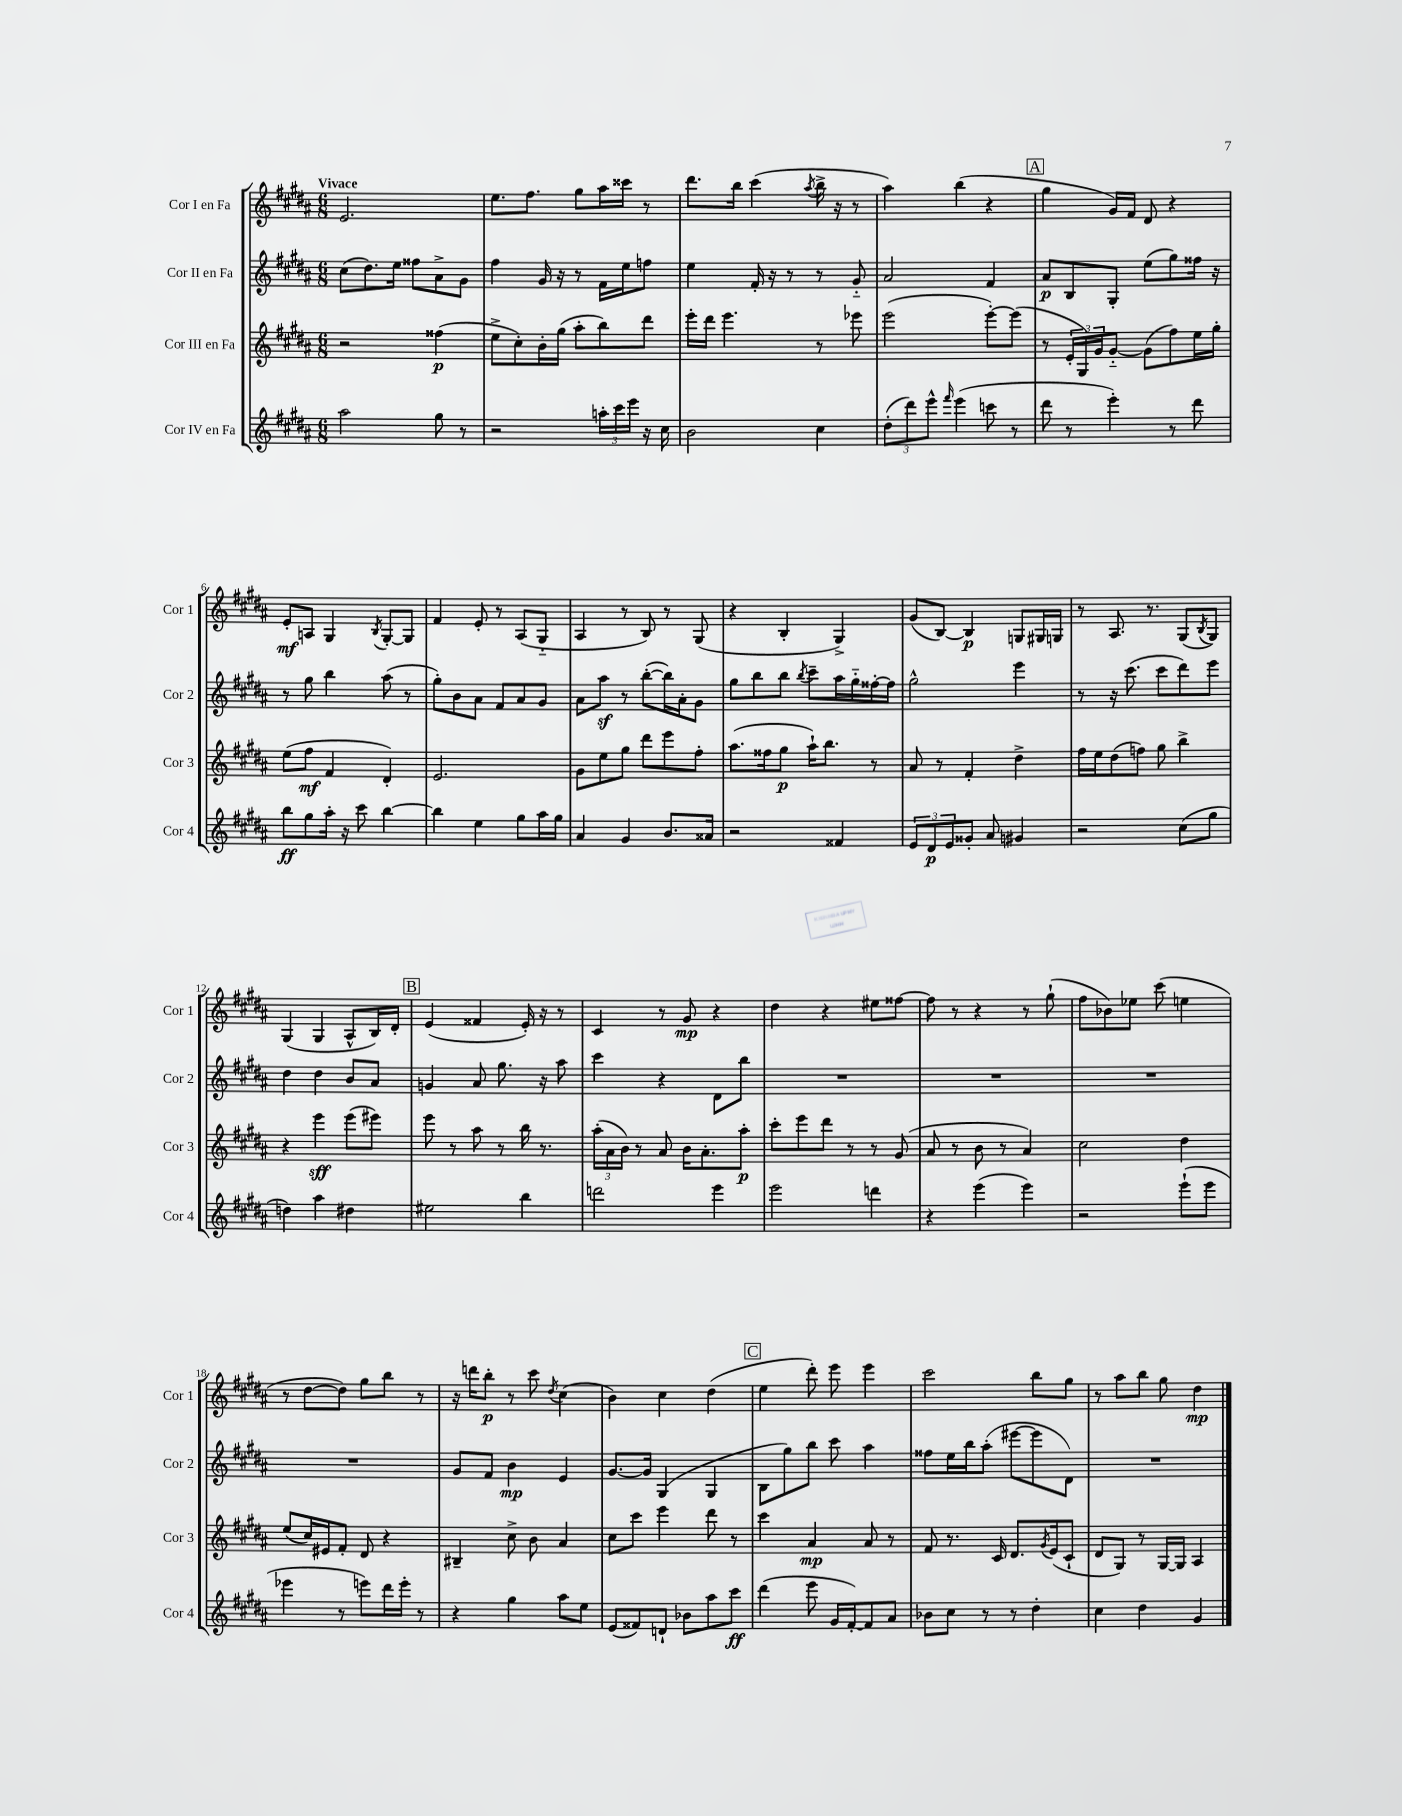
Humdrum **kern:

**kern	**kern	**kern	**kern
*staff4	*staff3	*staff2	*staff1
*clefG2	*clefG2	*clefG2	*clefG2
*k[f#c#g#d#a#]	*k[f#c#g#d#a#]	*k[f#c#g#d#a#]	*k[f#c#g#d#a#]
*M6/8	*M6/8	*M6/8	*M6/8
2aa#	2r	(8cc#	2.e
.	.	8.dd#)	.
.	.	16ee	.
.	.	8ff##	.
8gg#	(4ff##	8a#^	.
8r	.	8g#	.
=	=	=	=
2r	8ee^	4ff#	8.ee
.	8cc#')	.	.
.	.	.	8.ff#
.	16b'	16g#	.
.	(16gg#	16r	.
.	8aa#'	8r	8gg#
24aa'	8bb)	16f#	16aa#
24ccc#	.	.	.
.	.	16ee	16ccc##
24eee	.	.	.
16r	8ddd#	8ff	8r
16cc#	.	.	.
=	=	=	=
2b	16eee'	4ee	8.ddd#
.	16ddd#	.	.
.	4.eee	.	.
.	.	.	16bb
.	.	16f#'	(4ccc#
.	.	16r	.
.	.	8r	.
.	.	.	8qaa#
4cc#	8r	8r	16bb^
.	.	.	16r
.	8eee-	8g#'~	8r
=	=	=	=
(12dd#'	(2eee	2a#	4aa#)
12ddd#)	.	.	.
12eee^^	.	.	.
16qqfff#	.	.	.
(4eee	.	.	(4bb
8ccc	[8eee')	4f#	4r
8r	(8eee]	.	.
=	=	=	=
8ddd#	8r	8a#	4gg#
8r	24e'	8B	.
.	24G#)	.	.
.	24g#	.	.
4eee')	[8g#'~	8G#'	16g#)
.	.	.	16f#
.	(8g#]	(8ee	8d#
8r	8ff#)	8gg#)	4r
8ddd#	16ee	16ff##	.
.	16gg#'	16r	.
=	=	=	=
8bb	(8ee	8r	8e'
8gg#	8ff#	8gg#	8A
16aa#'	4f#	4bb	4G#
16r	.	.	.
8ccc#	.	.	.
.	.	.	8qB
[4bb	4d#')	(8aa#	[8G#'
.	.	8r	8G#]
=	=	=	=
4bb]	2.e	8gg#')	4f#
.	.	8b	.
4ee	.	8a#	8e'
.	.	8f#	8r
8gg#	.	8a#	(8A#
16aa#	.	8g#	8G#'~
16gg#	.	.	.
=	=	=	=
4a#	8g#	8a#	4A#
.	8ee	8aa#	.
4g#	8gg#	8r	8r
.	8ddd#	([8bb'	8B)
8.b	8eee	16bb])	8r
.	.	16a#'	.
.	8ff#'	8g#	(8G#
16a##	.	.	.
=	=	=	=
2r	(8.aa#	8gg#	4r
.	.	8bb	.
.	16ff##	.	.
.	8gg#	8bb	4B'
.	.	8qbb	.
.	16aa#`)	8ccc#~	.
.	8.bb	.	.
4f##	.	16aa#	4G#^)
.	.	16gg#'~	.
.	8r	[16ff##'	.
.	.	16ff##]	.
=	=	=	=
12e	8a#	2gg#^^	(8g#
12d#	.	.	.
.	8r	.	[8B)
12e	.	.	.
8g##'	4f#'	.	4B]
8a#	.	.	.
4g#	4dd#^	4eee	8G
.	.	.	16G#
.	.	.	16G
=	=	=	=
2r	16ff#	8r	8r
.	16ee	.	.
.	(8dd#	16r	8.A#
.	.	(8.ccc#	.
.	8ff)	.	.
.	.	.	8.r
.	8gg#	8ccc#	.
(8cc#	4bb^	8ddd#)	(8G#
.	.	.	8qB
8gg#	.	8eee	8G#)
=	=	=	=
4dd)	4r	4dd#	(4G#
4aa#	4eee	4dd#	4G#
4dd#	(8eee	8b	8A#^^
.	8eee#)	8a#	16B)
.	.	.	16d#'
=	=	=	=
2ee#	8eee	4g	(4e
.	8r	.	.
.	8aa#	8a#	4f##
.	8r	8.gg#	.
4bb	16bb	.	16e')
.	8.r	16r	16r
.	.	8aa#	8r
=	=	=	=
2ddd	(24aa#'	4ccc#	4c#
.	24a#	.	.
.	24b)	.	.
.	8r	.	.
.	8a#	4r	8r
.	16b	.	8g#
.	8.a#'	.	.
4eee	.	8d#	4r
.	8aa#'	8bb	.
=	=	=	=
2eee	8ccc#'	2.r	4dd#
.	8eee	.	.
.	8ddd#	.	4r
.	8r	.	.
4ddd	8r	.	8ee#
.	(8g#	.	[8ff##
=	=	=	=
4r	8a#	2.r	8ff##]
.	8r	.	8r
(4eee	8b	.	4r
.	8r	.	.
4eee)	4a#)	.	8r
.	.	.	(8gg#`
=	=	=	=
2r	2cc#	2.r	8ff#
.	.	.	8b-)
.	.	.	8ee-
.	.	.	(8ccc#
(8eee`	4dd#	.	4ee
8eee	.	.	.
=	=	=	=
4eee-	(8ee	2.r	8r
.	16cc#)	.	[8dd#
.	16e#	.	.
8r	8f#'	.	8dd#])
8eee)	8d#	.	8gg#
16ddd#	4r	.	8bb
16eee'	.	.	.
8r	.	.	8r
=	=	=	=
4r	4B#~	8g#	16r
.	.	.	16ddd
.	.	8f#	8bb'
4gg#	8cc#^	4b	8r
.	8b	.	8ccc#
.	.	.	8qdd#
8aa#	4a#	4e	(4cc#
8ee	.	.	.
=	=	=	=
(8e	8cc#	[8.g#	4b)
8f##)	8ccc#	.	.
.	.	16g#]	.
8d`	4eee	(4G#	4cc#
8b-	.	.	.
8aa#	8ddd#	4G#	(4dd#
8ccc#	8r	.	.
=	=	=	=
(4ddd#	4ccc#	8B	4ee
.	.	8gg#)	.
8eee	4a#	8bb	8ddd#')
16g#	.	8ccc#	8eee
[16f#')	.	.	.
8f#]	8a#	4aa#	4eee
8a#	8r	.	.
=	=	=	=
8b-	8f#	8ff##	2ccc#
8cc#	8.r	16ee	.
.	.	16bb	.
8r	.	(8aa#'	.
.	16c#	.	.
8r	8.d#	[8eee#	.
4dd#'	.	8eee#]	8bb
.	8qg#	.	.
.	(16e	.	.
.	8c#`	8d#)	8gg#
=	=	=	=
4cc#	8d#	2.r	8r
.	8G#)	.	8aa#
4dd#	8r	.	8bb
.	[16G#	.	8gg#
.	16G#]	.	.
4g#	4A#	.	4dd#
==	==	==	==
*-	*-	*-	*-
